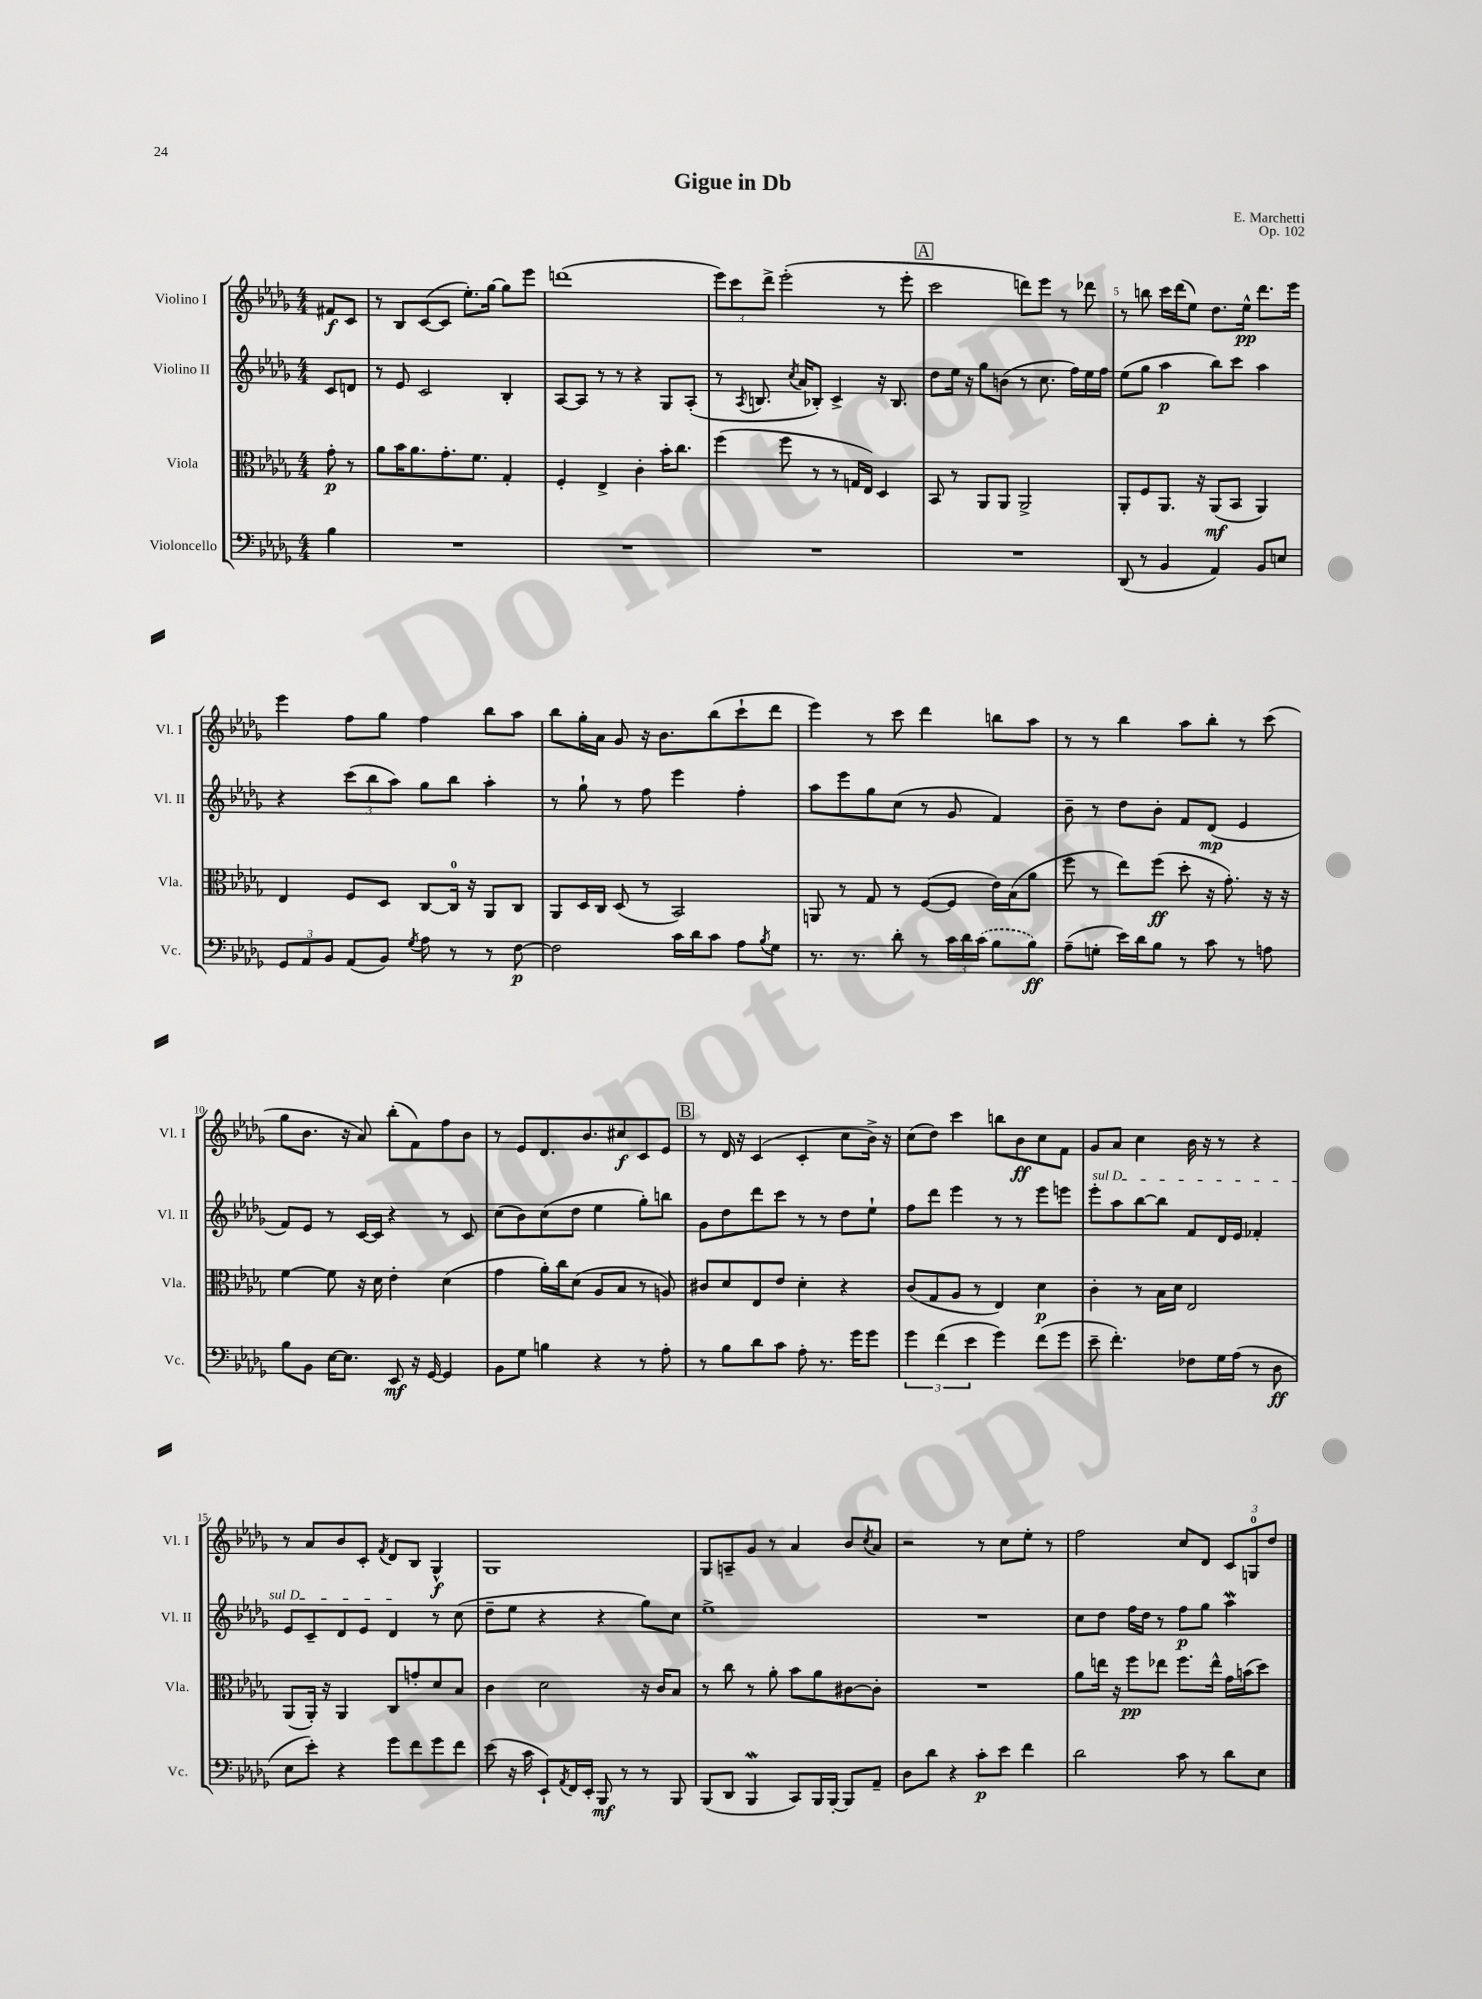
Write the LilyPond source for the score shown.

\header { title = "Gigue in Db" composer = "E. Marchetti" opus = "Op. 102" }
<<
\new StaffGroup <<
\new Staff = "s0" \with { instrumentName = "Violino I" shortInstrumentName = "Vl. I" } {
    \clef treble \key des \major \numericTimeSignature \time 4/4 \partial 4
    fis'8\f c'8 |
    r8 bes8 c'8~( c'8 ees''8.-.) ges''16~ ges''8 ees'''8 |
    d'''1( |
    \tuplet 3/2 { ees'''8) c'''8 des'''8-> } ees'''2-.( r8 ees'''8-. |
    \mark \markup { \box "A" } c'''2 d'''8) ees'''8 r8 des'''8 |
    r8 b''8 c'''16 des'''16( ees''8) des''8. ees''16-^\pp des'''8. ees'''16 |
    ees'''4 f''8 ges''8 f''4 bes''8 aes''8 |
    bes''8 ges''16-. aes'16 ges'8 r16 bes'8. bes''8( c'''8-! des'''8 |
    ees'''4) r8 c'''8 des'''4 b''8 aes''8 |
    r8 r8 bes''4 aes''8 bes''8-. r8 c'''8( |
    ges''8 bes'8. r16 aes'8) bes''8-.( f'8) f''8 bes'8 |
    r8 ees'8 des'8. bes'8. cis''8\f c'8 ees'8 |
    \mark \markup { \box "B" } r8 des'16 r16 c'4( c'4-. c''8 bes'16->) r16 |
    c''8( des''8) c'''4 b''8 bes'8\ff c''8 f'8 |
    ges'8 aes'8 c''4 bes'16 r16 r8 r4 |
    r8 aes'8 bes'8 c'8-. \acciaccatura { f'8 } des'8 bes8 ges4-^\f |
    ges1 |
    ges8 a8-- ges'8 r8 aes'4 bes'8 \acciaccatura { c''8 } aes'8 |
    r2 r8 c''8 ees''8-. r8 |
    f''2 c''8 des'8 \tuplet 3/2 { c'8 g8-0 des''8 } \bar "|." |
}
\new Staff = "s1" \with { instrumentName = "Violino II" shortInstrumentName = "Vl. II" } {
    \clef treble \key des \major \numericTimeSignature \time 4/4 \partial 4
    c'8 d'8 |
    r8 ees'8 c'2 bes4-. |
    aes8~ aes8 r8 r8 r4 ges8 aes8-.( |
    r8 \acciaccatura { aes8 } b8. \acciaccatura { c''8 } aes'16 bes8-.) c'4-> r16 bes8. |
    \mark \markup { \box "A" } des''8 ees''16 r16 ges''8 b'8( r8 c''8. f''16) ees''16 f''16 |
    ees''8( ges''8 aes''4\p bes''8) c'''8 aes''4 |
    r4 \tuplet 3/2 { c'''8( bes''8 aes''8) } ges''8 bes''8 aes''4-. |
    r8 ges''8-! r8 f''8 ees'''4 f''4-. |
    aes''8 ees'''8 ges''8 c''8( r8 ges'8 f'4) |
    bes'8-- r8 des''8 bes'8-. f'8 des'8\mp( ees'4 |
    f'8) ees'8 r8 c'16~ c'16 r4 r8 c'8 |
    c''8( bes'8) c''8( des''8 ees''4 ges''8-.) b''8 |
    \mark \markup { \box "B" } ges'8 des''8 des'''8 c'''8 r8 r8 des''8 ees''8-! |
    f''8 des'''8 ees'''4 r8 r8 ees'''8 e'''8 |
    \once \override TextSpanner.bound-details.left.text = \markup { \italic "sul D" } ees'''8-.\startTextSpan aes''8 bes''8~ bes''8 f'8 des'16 ees'16 fes'4-. |
    ees'8 c'8-- des'8 ees'8 des'4\stopTextSpan r8 c''8( |
    des''8-- ees''8 r4 r4 ges''8) c''8 |
    ees''1-> |
    R1 |
    c''8 des''8 f''16 des''16 r8 f''8\p ges''8 aes''4\mordent \bar "|." |
}
\new Staff = "s2" \with { instrumentName = "Viola" shortInstrumentName = "Vla." } {
    \clef alto \key des \major \numericTimeSignature \time 4/4 \partial 4
    ges'8-.\p r8 |
    aes'8 bes'16 aes'8. ges'8.-. f'8. ges4-. |
    f4-. ees4-> c'4-. bes'16-. c''8. |
    f''4( f''8 r8 r8 g16 ees16) des4 |
    \mark \markup { \box "A" } bes,8 r8 aes,8 aes,8 aes,2-> |
    aes,8-. f8 aes,8. r16 aes,8\mf( bes,8 aes,4) |
    ees4 f8 des8 c8~ c16-0 r16 aes,8 c8 |
    aes,8 des16 c16 des8( r8 bes,2) |
    a,8 r8 ges8 r8 f8~( f8 ees'16) bes16( aes'8 |
    f''8 r8 ees''8) f''8\ff( des''8-. r16 ges'8.-.) r16 r16 |
    f'4~ f'8 r16 des'16 ees'4-. des'4( |
    ges'4 aes'16-.) c''16 des'8( aes8 bes8 r8 a8) |
    \mark \markup { \box "B" } cis'8 des'8 ees8 ees'8 des'4-. r4 |
    c'8( ges8 aes8 r8 ees4) des'4\p |
    c'4-. r8 bes16 des'16 ees2 |
    aes,8( aes,16-.) r16 aes,4 c8 g'8-. des'8 bes8 |
    c'4 des'2 r16 c'16 bes8 |
    r8 c''8 r8 aes'8-. bes'8 aes'8 cis'8~ cis'8-. |
    R1 |
    aes'8 e''16 r16 f''8\pp ees''8 f''8. ees''16-^ ges'16 b'16( des''8) \bar "|." |
}
\new Staff = "s3" \with { instrumentName = "Violoncello" shortInstrumentName = "Vc." } {
    \clef bass \key des \major \numericTimeSignature \time 4/4 \partial 4
    bes4 |
    R1 |
    R1 |
    R1 |
    \mark \markup { \box "A" } R1 |
    des,8( r8 bes,4 aes,4) bes,8 e8 |
    \tuplet 3/2 { ges,8 aes,8 bes,8 } aes,8( bes,8) \acciaccatura { ges8 } aes8 r8 r8 f8~\p |
    f2 c'16 des'16 c'8 aes8 \acciaccatura { bes8 } ges8 |
    r8. r8. des'8-. r8 \tuplet 3/2 { c'16 des'16 \once \slurDashed c'16( } bes8 bes8\ff) |
    aes8--( g8-. ees'16) des'16 bes8 r8 c'8 r8 a8 |
    bes8 bes,8 ees16~ ees8. ees,8\mf r16 ges,16~ ges,4 |
    bes,8 ges8 b4 r4 r8 aes8-. |
    \mark \markup { \box "B" } r8 bes8 des'8 c'8 aes8-. r8. ges'16 ges'8 |
    \tuplet 3/2 { ges'4 f'4( ees'4 } ges'4) f'8( ges'8 |
    ees'8-- f'4.-.) fes8 ges16 aes16( r8 des8\ff |
    ees8 ees'8-.) r4 ges'8 f'8 ges'8 f'8 |
    ees'8( r16 c'16 ees,8-!) \acciaccatura { aes,8 } f,16 ees,16-. bes,,8\mf r8 r8 bes,,8 |
    bes,,8( des,8 bes,,4\mordent c,8) bes,,16 bes,,16~-. bes,,8 aes,8-- |
    des8 des'8 r4 c'8-.\p ees'8 f'4 |
    des'2 c'8 r8 des'8 ees8 \bar "|." |
}
>>
>>
\layout { \context { \Score \override BarNumber.break-visibility = ##(#f #t #t) barNumberVisibility = #(every-nth-bar-number-visible 5) } }
